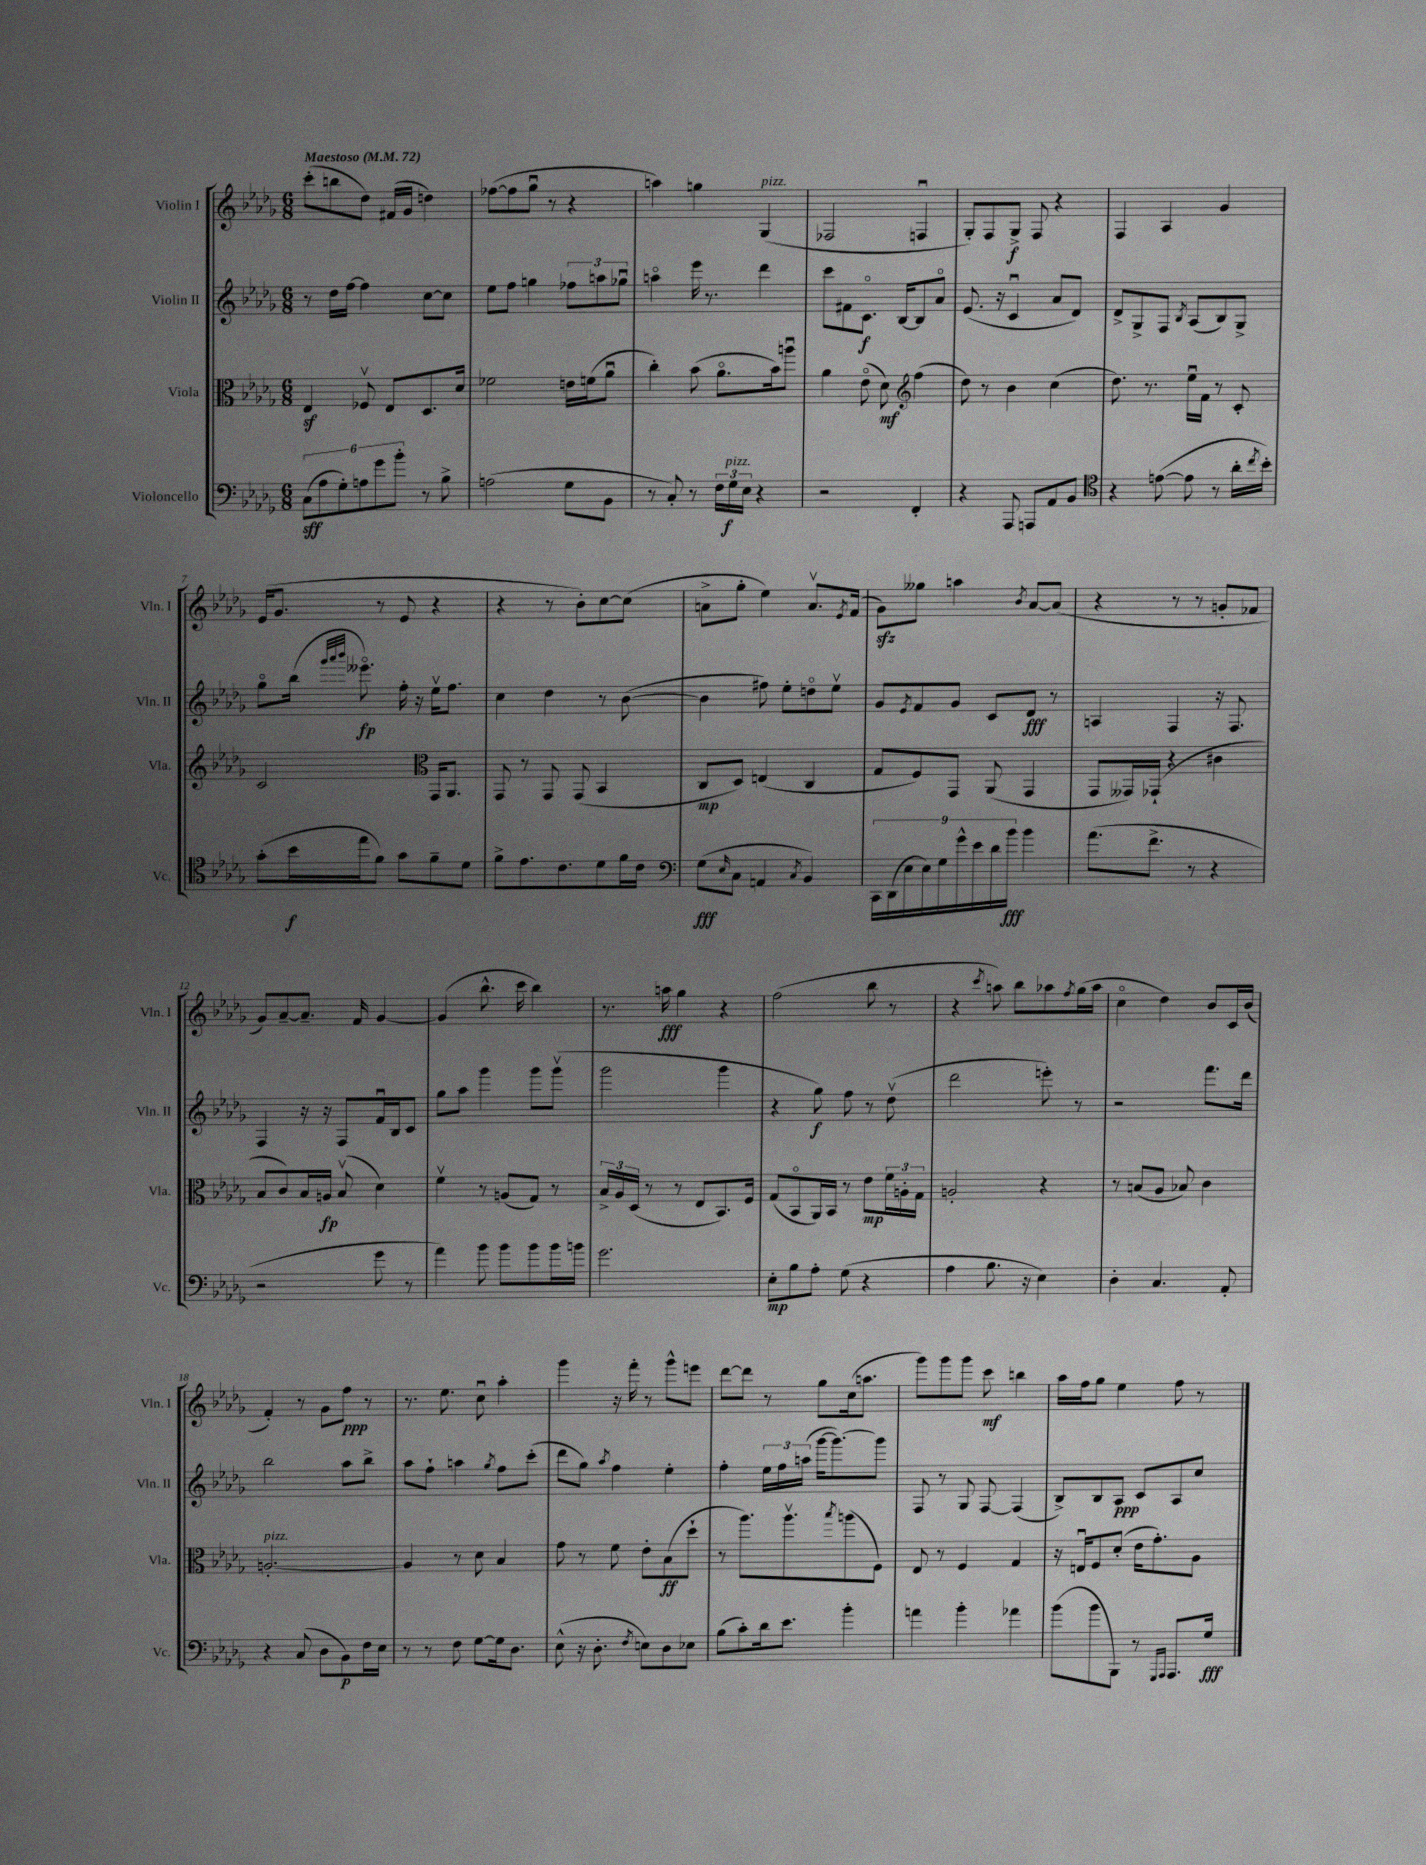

**kern	**kern	**kern	**kern
*staff4	*staff3	*staff2	*staff1
*clefF4	*clefC3	*clefG2	*clefG2
*k[b-e-a-d-g-]	*k[b-e-a-d-g-]	*k[b-e-a-d-g-]	*k[b-e-a-d-g-]
*M6/8	*M6/8	*M6/8	*M6/8
*MM72	*MM72	*MM72	*MM72
(12C	4E-	8r	(8ccc'
12A-	.	.	.
.	.	16dd-	8bb
12G-')	.	.	.
.	.	[16ff	.
12A	8F-v	4ff]	8dd-)
12g-	.	.	.
.	8E-	.	(16f#
12b-'	.	.	.
.	.	.	16g-
8r	8.D-	[8cc	4dd)
8B-^	.	8cc]	.
.	16d-	.	.
=	=	=	=
(2A	2f-	8ee-	([8ff-
.	.	8ff	8ff-]
.	.	4gg	8gg-u
.	.	.	8r
8G-	16e	12ff-	4r
.	(16f	.	.
.	.	12aa	.
8BB-	8a-u	.	.
.	.	12gg-u	.
=	=	=	=
8r	4cc')	4aao	4aa)
8C')	.	.	.
8r	(8b-	16eee-	4gg
.	.	8.r	.
24F	8.a-o	.	.
24G-	.	.	.
24E-	.	.	.
4r	.	4ddd-	(4G-
.	16b-)	.	.
.	8aau	.	.
=	=	=	=
2r	4a-	8ccc	2F-
.	.	8f#	.
.	(8e-o	8.co	.
.	8d-)	.	.
.	.	[16B-	.
*	*clefG2	*	*
4FF'	(4ff	8B-]	4Fu
.	.	8a-o	.
=	=	=	=
4r	8dd-)	(8.e-	8G-')
.	8r	.	8F
.	.	16r	.
8AAA-	4b-	4cu	8G-^
8AAA	.	.	8F
8AA-	(4cc	8a-	4r
8BB-	.	8d-)	.
=	=	=	=
*clefC4	*	*	*
4r	8.dd-)	8d-^	4F
.	.	8G-^	.
.	8.r	.	.
([8e	.	8F	4A-
.	.	8qB-	.
8e]	16ee-u	(8A-	.
.	16f	.	.
8r	8r	8B-)	4g-
16a-'	8c'	8G-^	.
8qcc	.	.	.
16b-')	.	.	.
=	=	=	=
(8g-'	2c	8gg-o	(16e-
.	.	.	8.g-
16b-	.	(16bb-	.
.	.	32qqggg-	.
.	.	32qqaaa-	.
.	.	32qqbbb-	.
16ee-	.	8.eee--o)	.
8f)	.	.	8r
8g-	.	16ff'	8e-
.	.	16r	.
*	*clefC3	*	*
8f~	16GG-	16ee-v	4r
.	8.AA-	8.ff	.
8d-	.	.	.
=	=	=	=
8f^	8GG-	4cc	4r
8.e-	8r	.	.
.	8GG-	4dd-	8r
8.c	.	.	.
.	(8GG-	.	8b-')
8d-	4BB-	8r	[8cc
16f	.	([8b-	(8cc]
16c	.	.	.
=	=	=	=
*clefF4	*	*	*
(8G-	8C	4b-]	8a^
16qqE-	.	.	.
8C	8D-)	.	8gg-'
4AA	(4E	8ff#)	4ee-)
.	.	8ee-'	.
8qC	.	.	.
4BB-)	4C	8ddo	8.av
.	.	8ee-v	.
.	.	.	8qe-
.	.	.	(16f
=	=	=	=
18CC	8G-	8g-	8g-)
(18DD-	.	.	.
18E-	.	.	.
.	.	8qe-	.
.	8F)	8f	8gg--
18E-)	.	.	.
18G-	.	.	.
.	8GG-	8g-	4aa
18g-^^	.	.	.
18e-	.	.	.
.	(8AA-	8c	.
18d-	.	.	.
18b-	.	.	.
.	.	.	8qb-
4b-	4GG-	8d-	[8a-
.	.	8r	(8a-]
=	=	=	=
(8.a-	8GG-	4A	4r
.	16GG--)	.	.
8.f^	(16GG-`	.	.
.	4r	4F	8r
8r	.	.	8r
4r	4c#	16r	8g'
.	.	8.F	.
.	.	.	8f-
=	=	=	=
2r	8B-	4F	8g-)
.	8c)	.	[8a-~
.	16B-	16r	8.a-~]
.	16A	16r	.
.	(8B-v	8F	.
.	.	.	16f
8g-	4d-)	16fu	[4g-
.	.	16B-	.
8r	.	8c	.
=	=	=	=
4a-)	4fv	8gg-	(4g-]
.	.	8aa-	.
8b-	8r	4ggg-	8.bb-^^
8b-	(8A	.	.
.	.	.	16ccc
8b-	8G-)	8ggg-	4bb-)
16b-	8r	(8ggg-v	.
16b	.	.	.
=	=	=	=
2.g-	24B-^	2ggg-	8.r
.	24A-	.	.
.	(24D-	.	.
.	8r	.	.
.	.	.	16aa
.	8r	.	4gg-
.	8E-	.	.
.	8.BB-)	4ggg-	4r
.	16F	.	.
=	=	=	=
8E-'	(8G-	4r	(2ff
8B-	8BB-o	.	.
8A-'	16AA-)	8gg-)	.
.	16BB-	.	.
(8G-	8r	8ff	.
4r	8e-	8r	8bb-
.	24f	(8dd-v	8r
.	24A'	.	.
.	24G-	.	.
=	=	=	=
4A-	2A'	2ddd-	4r
.	.	.	8qccc
8.B-	.	.	8aa)
.	.	.	8bb-
16r	.	.	.
4E-)	4r	8eee')	8aa-
.	.	.	8qff
.	.	8r	(16gg-
.	.	.	16aa-
=	=	=	=
4D-'	8r	2r	4cco
.	(8B	.	.
4.C	8A-	.	4dd-)
.	8B-)	.	.
.	4c	8.fff	8b-
8AA-'	.	.	16c
.	.	16ddd-	(16b-
=	=	=	=
4r	[2.A'	2bb-	4f')
(8C	.	.	8r
8D-	.	.	8g-
8BB-)	.	8aa-	8ff
16F	.	8bb-^	8r
16E-	.	.	.
=	=	=	=
8r	4A]	8aa-	8.r
8r	.	8ff`	.
.	.	.	8.ee-
8F	8r	4aa	.
[8G-	8d-	.	8ccu
.	.	8qgg-	.
16G-]	4B-	8ff	4aa-'
8.D-	.	.	.
.	.	(8ccc'	.
=	=	=	=
(8E-^^	8g-	8ddd-	4ggg-
16r	8r	8gg-)	.
8.D-'	.	.	.
.	.	8qaa-	.
.	8f	4ff	16r
.	.	.	16fff'
8qF	.	.	.
8E)	8e-'	.	8r
8D-	(8B-	4ee-'	8ggg-^^
8E-	8dd-`	.	8eee
=	=	=	=
(8B-	8r	4ff'	[8ddd-
8c')	8.aa-)	.	8ddd-]
16d-	.	24ee-	8r
.	.	24ff	.
8.e-	8.aa-v	.	.
.	.	(24aa	.
.	.	[16ggg-	8gg-
.	.	8.ggg-_)	.
.	8qbb-	.	.
4b-'	(8aa	.	(16cc
.	.	.	8.aa
.	8F)	8ggg-]	.
=	=	=	=
4a	8E-	8F	8ggg-)
.	8r	8r	8ggg-
4b-'	4F	8G-	8ggg-
.	.	[8F	8ccc
4a-	4G-	(4F]	4bb
=	=	=	=
(8b-	16r	8B-^)	16aa-
.	16Eu	.	16ff
8b-	8F	8B-	8gg-
8BBB-)	(8d-'	8A-	4ee-
8r	16e-	8c	.
.	8.g-')	.	.
16qqGGG-	.	.	.
16qqAAA-	.	.	.
8.AAA-	.	8A-	8ff
.	8A-	8cc	8r
16G-	.	.	.
==	==	==	==
*-	*-	*-	*-
